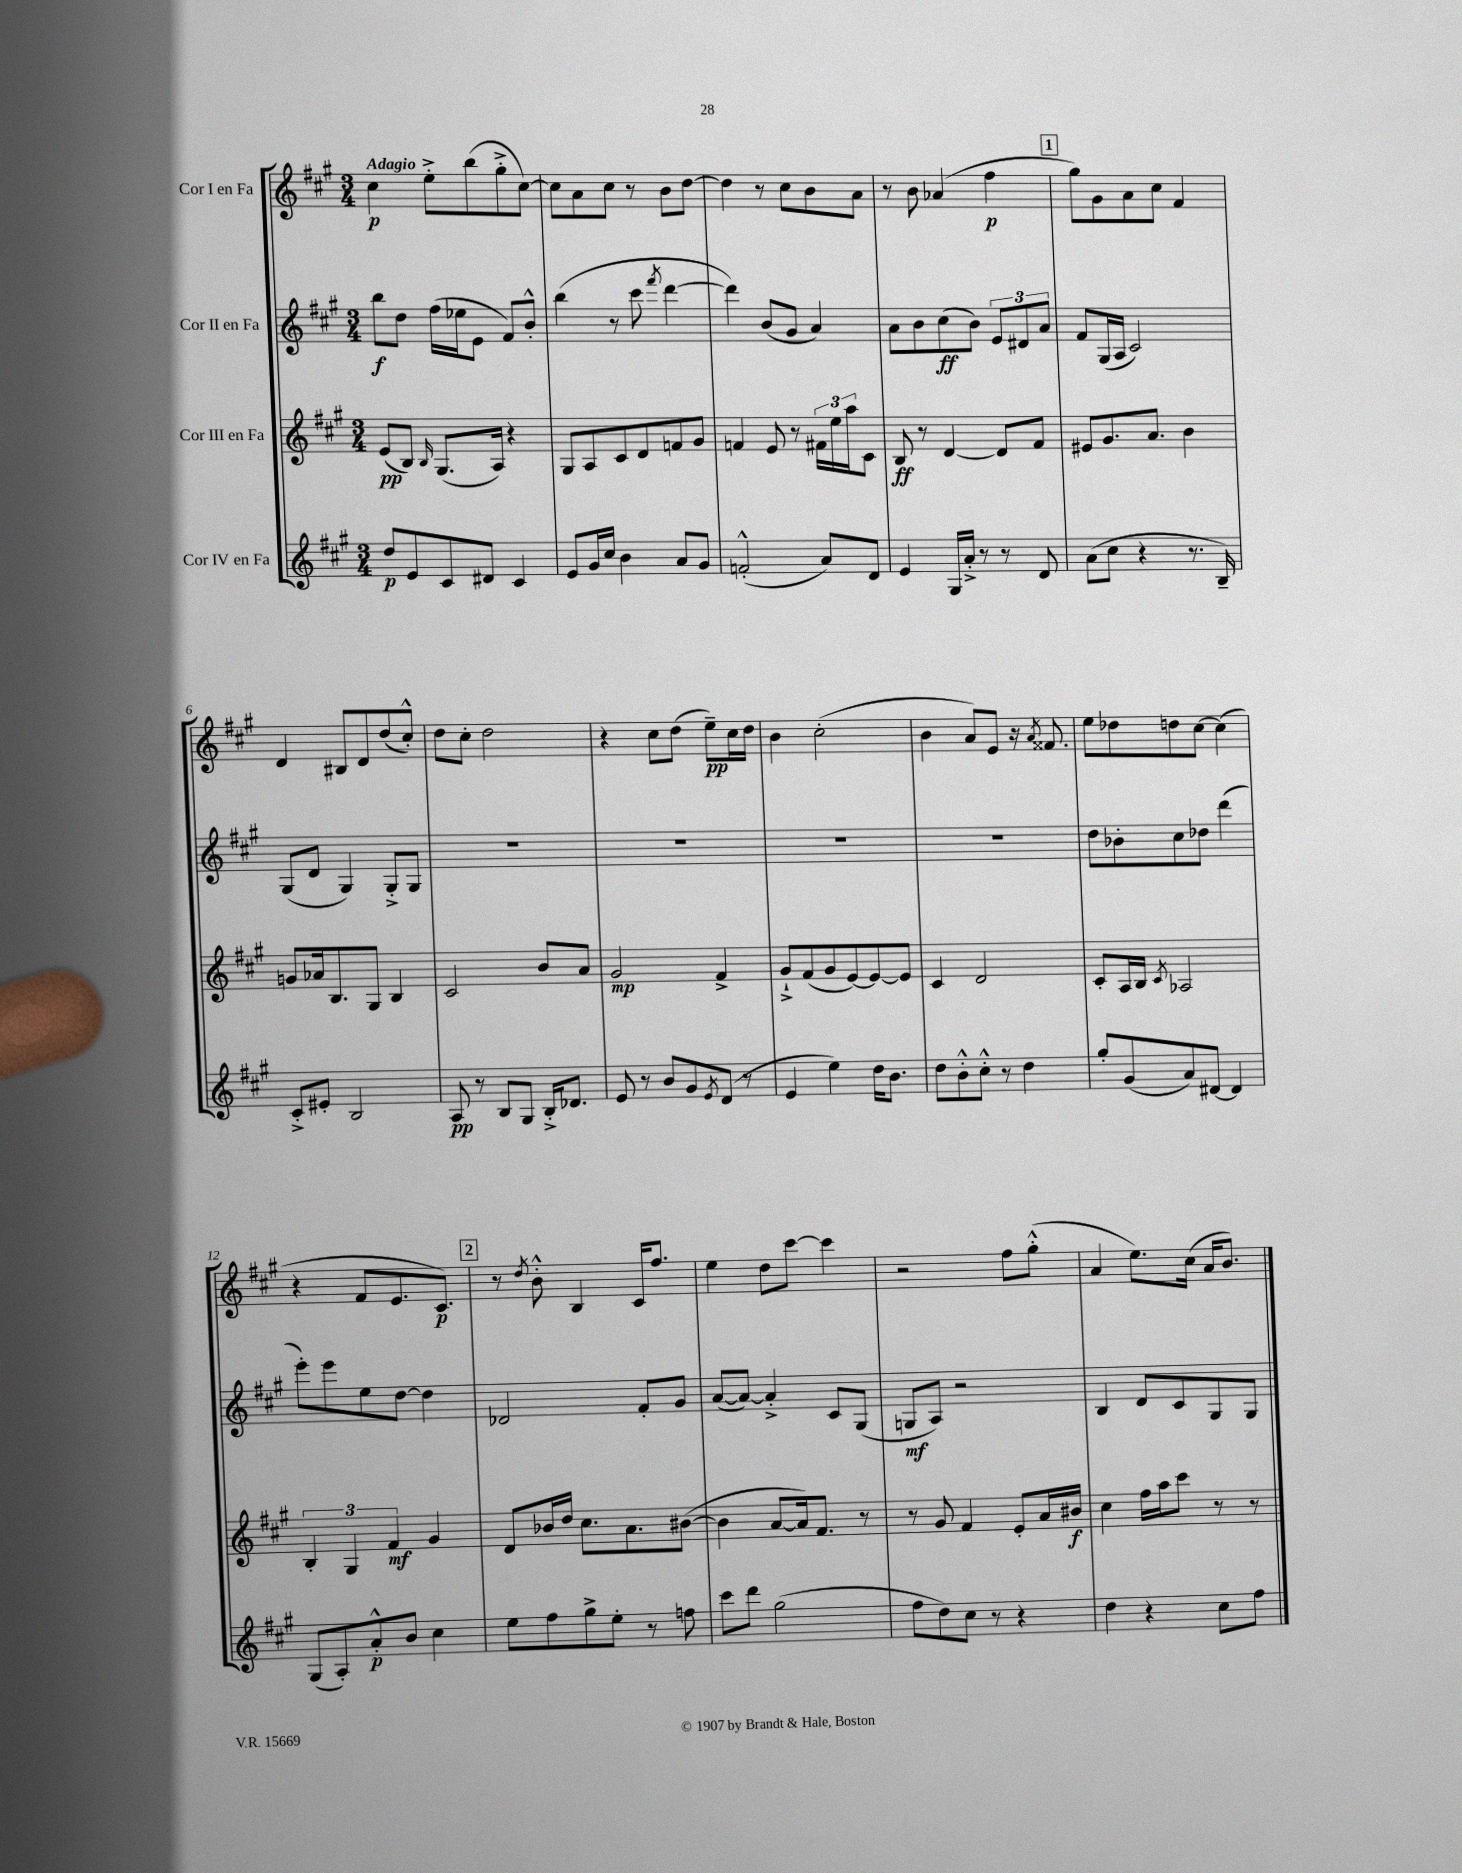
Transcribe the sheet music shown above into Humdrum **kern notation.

**kern	**kern	**kern	**kern
*staff4	*staff3	*staff2	*staff1
*clefG2	*clefG2	*clefG2	*clefG2
*k[f#c#g#]	*k[f#c#g#]	*k[f#c#g#]	*k[f#c#g#]
*M3/4	*M3/4	*M3/4	*M3/4
8dd	(8e	8bb	4cc#
8e	8B)	8dd	.
.	16qqB	.	.
8c#	(8.G#	(16ff#	8ee'^
.	.	16ee-	.
8d#	.	8e	(8bb
.	16A)	.	.
4c#	4r	8f#)	8gg#'^
.	.	8b'^^	[8cc#)
=	=	=	=
8e	8G#	(4bb	8cc#]
16g#	8A	.	8a
16cc#	.	.	.
4b	8c#	8r	8cc#
.	8d	8ccc#	8r
.	.	8qfff#	.
8a	8f	[4ddd	8b
8g#	8g#	.	[8dd
=	=	=	=
(2f'^^	4f	4ddd])	4dd]
.	8e	(8b	8r
.	8r	8g#	8cc#
8a)	24f#	4a)	8b
.	24ee	.	.
.	24aa	.	.
8d	8c#	.	8a
=	=	=	=
4e	8B	8a	8r
.	8r	8b	8b
16G#	[4d	(8cc#	(4a-
16a'^	.	.	.
8r	.	8b)	.
8r	8d]	12e	4ff#
.	.	12d#	.
8d	8f#	.	.
.	.	12a	.
=	=	=	=
(8a	8e#	8f#	8gg#)
8cc#	8.g#	(16G#	8g#
.	.	16A	.
4r	.	2c#)	8a
.	8.a	.	.
.	.	.	8cc#
8.r	4b	.	4f#
16B~)	.	.	.
=	=	=	=
8c#'^	8g	(8G#	4d
8e#'	16a-	8d	.
.	8.B	.	.
2B	.	4G#)	8B#
.	8G#	.	8d
.	4B	8G#'^	(8dd
.	.	8G#	8cc#'^^)
=	=	=	=
8A	2c#	2.r	8dd
8r	.	.	8cc#'
8B	.	.	2dd
8G#	.	.	.
16B'^	8b	.	.
8.d-	.	.	.
.	8a	.	.
=	=	=	=
8e	2g#	2.r	4r
8r	.	.	.
8b	.	.	8cc#
8g#	.	.	(8dd
8qe	.	.	.
(8d	4f#^	.	8ee~)
8r	.	.	16cc#
.	.	.	16dd
=	=	=	=
4e	8g#`^	2.r	4b
.	(8f#	.	.
4ee)	8g#	.	(2cc#'
.	[8e)	.	.
16dd	8e_	.	.
8.b	.	.	.
.	8e]	.	.
=	=	=	=
8dd	4c#	2.r	4b
8b'^^	.	.	.
8cc#'^^	2d	.	8a)
8r	.	.	8e
4dd	.	.	16r
.	.	.	8qa
.	.	.	8.f##
=	=	=	=
8gg#'	8c#'	8dd	8ee
(8g#	16A	8b-'	8dd-
.	16B	.	.
.	8qc#	.	.
8a)	2A-	8cc#	8dd
[8d#	.	8dd-	[8cc#
4d#]	.	(4ddd	(4cc#]
=	=	=	=
(8G#	6B'	8eee')	4r
8A')	.	8eee	.
.	6G#	.	.
8a'^^	.	8ee	8f#
.	6f#	.	.
8b	.	[8dd	8.e
4cc#	4g#	4dd]	.
.	.	.	8.c#)
=	=	=	=
8ee	8d	2d-	8r
.	.	.	8qdd
8ff#	16b-	.	8b'^^
.	16dd	.	.
8gg#^	8.cc#	.	4B
8ee'	.	.	.
.	8.a	.	.
8r	.	8f#'	16c#
.	.	.	8.ff#
8ff	([8b#	8g#	.
=	=	=	=
8ccc#	4b#]	([8a	4ee
8ddd	.	8a_)	.
(2gg#	[8a	4a'^]	8dd
.	16a])	.	[8ccc#
.	8.f#	.	.
.	.	8c#	4ccc#]
.	8r	(8G#	.
=	=	=	=
8ff#	8r	8G	2r
8dd)	8g#	8A)	.
8cc#	4f#	2r	.
8r	.	.	.
4r	8e'	.	8ff#
.	16a	.	(8gg#'^^
.	16b#	.	.
=	=	=	=
4dd	4cc#	4B	4a
4r	16ff#	8d	8.ee)
.	16aa	.	.
.	8ccc#	8c#	.
.	.	.	(16cc#
8cc#	8r	8G#	16a
.	.	.	8.b)
8ff#	8r	8G#	.
==	==	==	==
*-	*-	*-	*-
